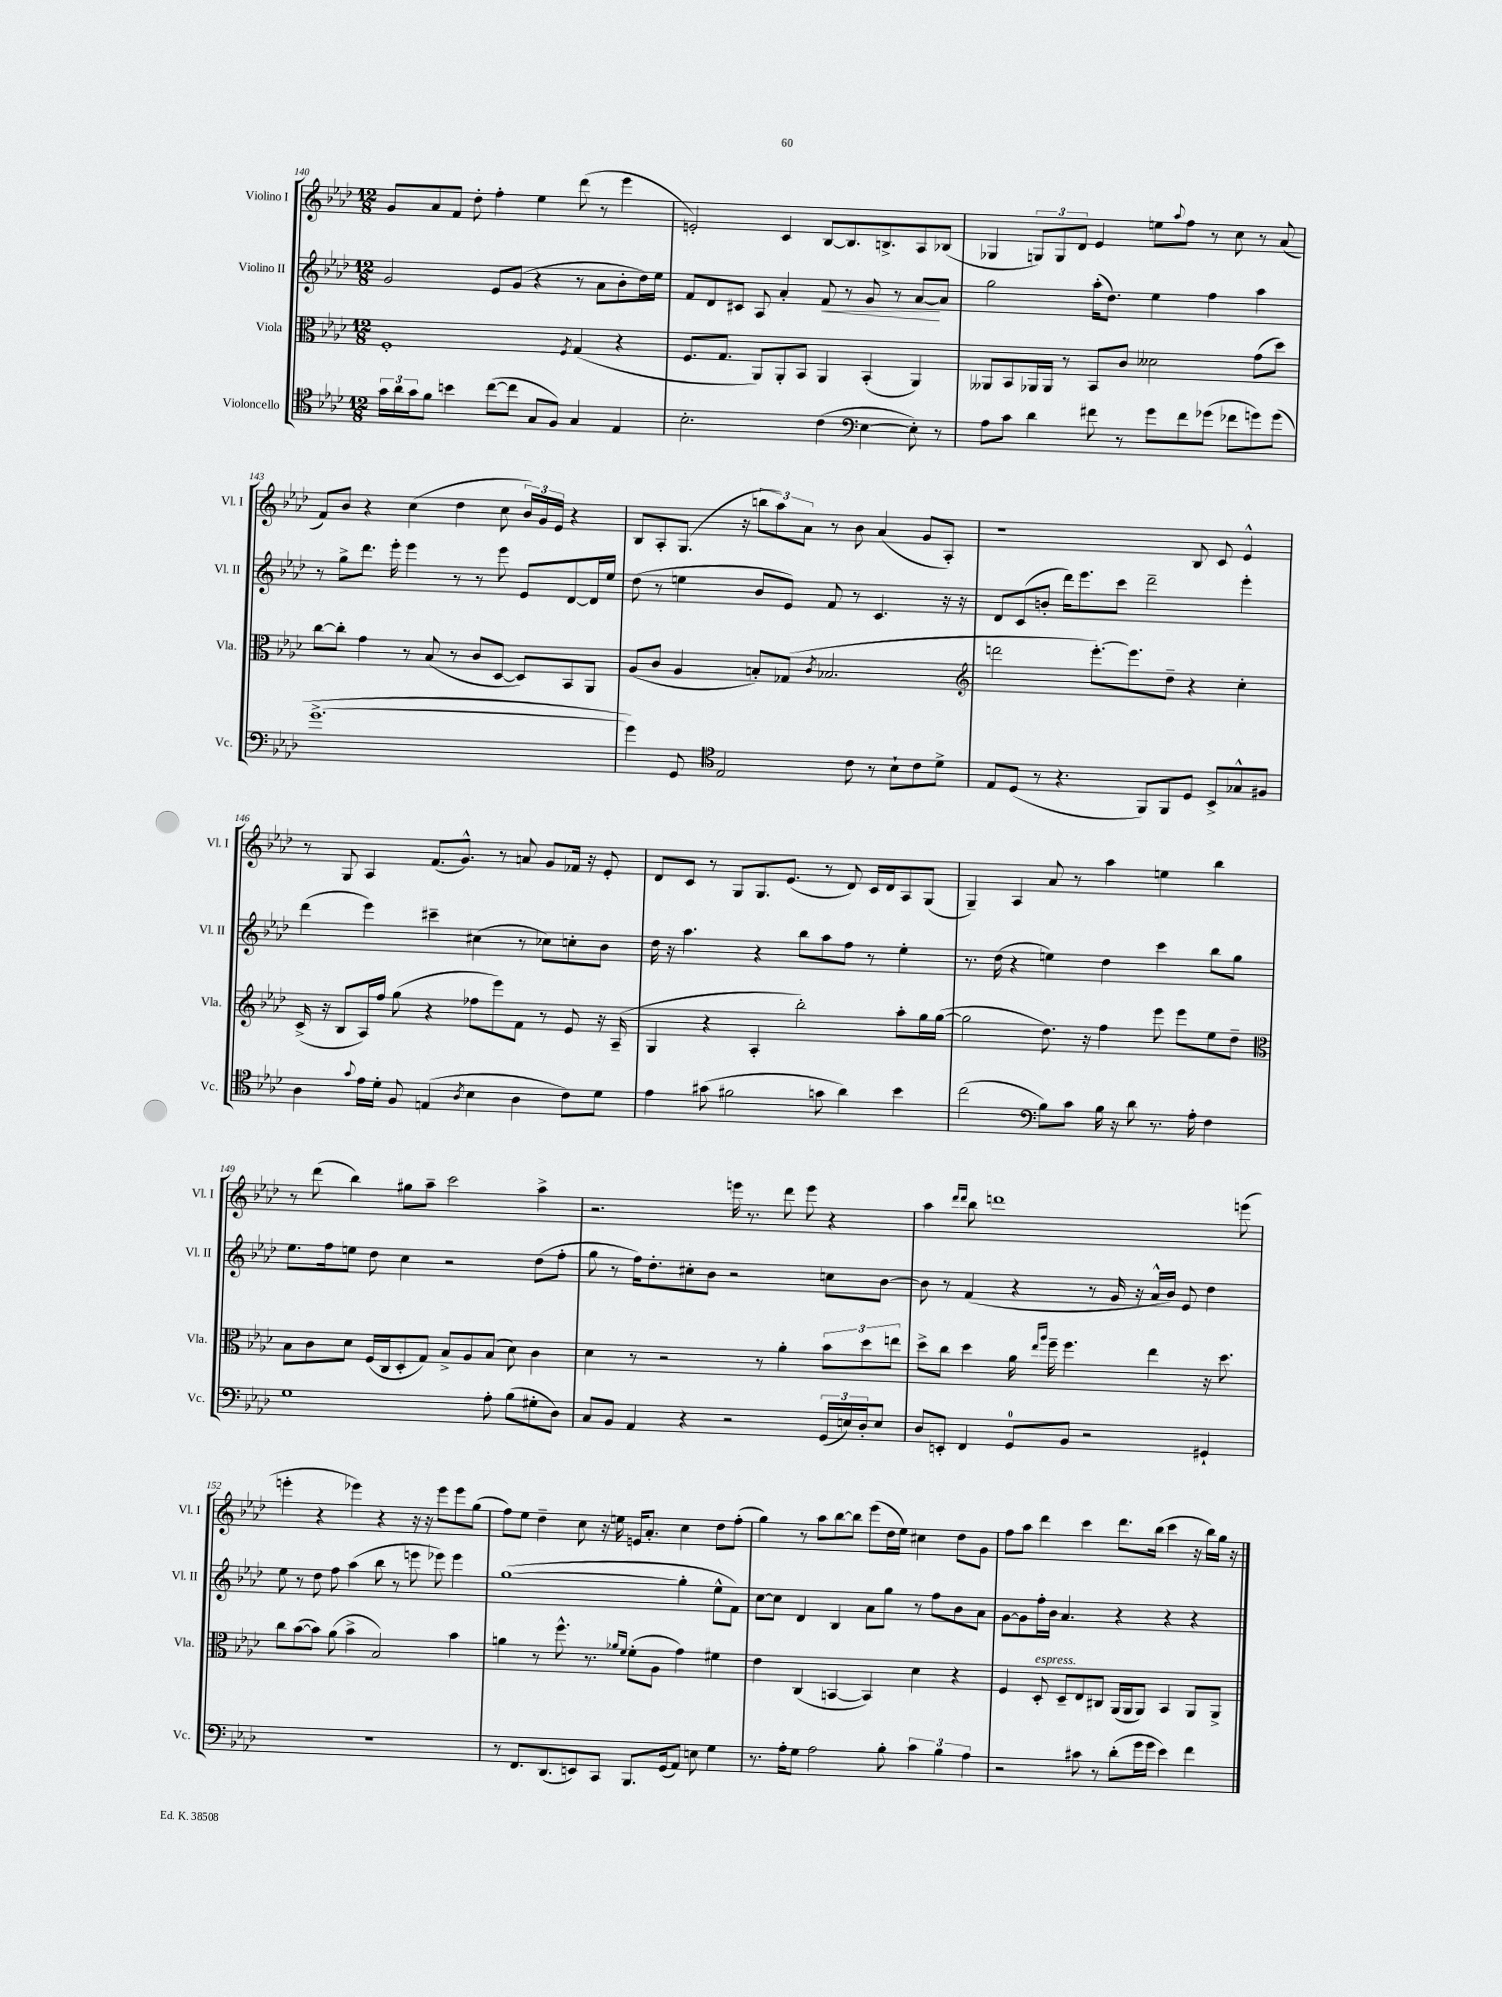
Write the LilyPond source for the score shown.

<<
\new StaffGroup <<
\new Staff = "s0" \with { instrumentName = "Violino I" shortInstrumentName = "Vl. I" } {
    \clef treble \key aes \major \numericTimeSignature \time 12/8
    g'8 aes'8 f'8 des''8-. f''4-. ees''4 des'''8( r8 ees'''4 |
    e'2-.) c'4 bes8~ bes8. b8.-> aes8 bes8( |
    ges4 \tuplet 3/2 { g8) g8 des'8 } ees'4 e''8 \appoggiatura { aes''8 } f''8 r8 c''8 r8 aes'8( |
    f'8) bes'8 r4 c''4( des''4 c''8 \tuplet 3/2 { bes'16) g'16 ees'16 } r4 |
    bes8 aes8-. g8.( r16 \tuplet 3/2 { b''8 aes''8) aes'8 } r8 bes'8 aes'4( g'8 aes8-.) |
    r1 bes8 c'8 ees'4-^ |
    r8 g8 aes4 f'8.( g'8.-^) r8 a'8 g'8 fes'16 r16 ees'8-. |
    des'8 c'8 r8 g8 g8. ees'8.( r8 des'8) c'16 des'16 aes8 g8( |
    g4--) aes4 aes'8 r8 aes''4 e''4 bes''4 |
    r8 des'''8( bes''4) gis''8 aes''8-- c'''2 aes''4-> |
    r2. e'''16 r8. des'''8 e'''8 r4 |
    aes''4 \grace { des'''16 des'''16 } bes''8 d'''1 e'''8( |
    e'''4-. r4 ees'''4) r4 r16 r16 ees'''8 ees'''8 g''8( |
    f''8) ees''8 des''4-- c''8 r16 e''16 e'16 aes'8.-. c''4 des''8 f''8-.( |
    g''4) r8 aes''8 bes''8~ bes''8 ees'''8( des''16 ees''16) cis''4 des''8 g'8 |
    f''8 aes''8 des'''4 c'''4 des'''8. bes''16( c'''4 r16 bes''16) g''16 r16 \bar "|." |
}
\new Staff = "s1" \with { instrumentName = "Violino II" shortInstrumentName = "Vl. II" } {
    \clef treble \key aes \major \numericTimeSignature \time 12/8
    g'2 ees'8 g'8( r4 r8 aes'8 bes'8-. des''16) ees''16 |
    f'8 des'8 cis'8 aes8 aes'4-. f'8\< r8 g'8 r8 aes'8~\! aes'8 |
    g''2 aes''16-.( des''8.) ees''4 f''4 aes''4 |
    r8 g''8-> des'''8. ees'''16-. ees'''4 r8 r8 ees'''8 ees'8 des'8~ des'16 ees''16 |
    des''8( r8 e''4 bes'8 ees'8) f'8 r8 c'4. r16 r16 |
    des'8 c'8( b'8-. des'''16) ees'''8. c'''8 des'''2-- ees'''4-. |
    des'''4( ees'''4) cis'''4-- cis''4( r8 ces''8) c''8-. bes'8 |
    des''16 r16 aes''4. r4 bes''8 aes''8 f''8 r8 ees''4-. |
    r8. des''16( r4 e''4) des''4 c'''4 bes''8 g''8 |
    ees''8. f''16 e''8 des''8 c''4 r2 des''8( f''8-. |
    g''8 r8 f''16) des''8.-. cis''8-. bes'8 r2 c''8 bes'8~ |
    bes'8 r8 f'4( r4 r8 g'16 r16 aes'16-^ bes'16) ees'8 des''4 |
    ees''8 r8 des''8 f''8 aes''4( bes''8 r8 e'''8 ees'''8) ees'''4 |
    g''1~( g''4-. ees''8-^ f'8) |
    c''8~ c''8 des'4 bes4 aes'8 g''8 r8 f''8 bes'8 aes'8 |
    g'8~ g'8 f''16-. bes'16 aes'4. r4 r4 r4 \bar "|." |
}
\new Staff = "s2" \with { instrumentName = "Viola" shortInstrumentName = "Vla." } {
    \clef alto \key aes \major \numericTimeSignature \time 12/8
    f1-. \acciaccatura { f8 } g4( r4 |
    f8. g8. aes,8) aes,8-. bes,8 aes,4 bes,4-.( aes,4) |
    aeses,8 bes,8 aes,16 aes,16 r8 bes,8 c'8 deses'2 g'8( des''8) |
    c''8~ c''8-. g'4 r8 bes8( r8 c'8 des8~ des8) bes,8 aes,8 |
    aes8( c'8 aes4 b8-.) ges8( \acciaccatura { c'8 } bes2. |
    \clef treble d'''2 ees'''8.~-.) ees'''8. des''8-- r4 c''4-. |
    c'16->( r16 bes8 aes16) f''16 g''8( r4 fes''8 ees'''8) f'8 r8 ees'8 r16 aes16--( |
    g4 r4 aes4-. bes''2-.) aes''8-. g''16 g''16~( |
    g''2 des''8.) r16 f''4 ees'''8 ees'''8 ees''8 des''8-- |
    \clef alto bes8 c'8 des'8 f16( c16 des8-. g8) bes8-> aes8 bes8( des'8) c'4 |
    des'4 r8 r2 r8 aes'4-. \tuplet 3/2 { bes'8 des''8 e''8 } |
    des''8-> c''8 des''4 aes'16 \grace { ees''16 aes''16 } f''16-- f''4. ees''4 r16 des''8. |
    c''8 bes'8~( bes'8) aes'8( bes'4-> bes2) bes'4 |
    a'4 r8 f''8.-^ r8. \grace { aes'16 f'16 } f'8-.( aes8 g'4) fis'4 |
    ees'4 c4( b,4~ b,4) des'4 r4 |
    f4 des8-.^\markup { \italic "espress." } des8-- ees8 cis8 aes,16( aes,16 aes,8) bes,4 aes,8 aes,8-> \bar "|." |
}
\new Staff = "s3" \with { instrumentName = "Violoncello" shortInstrumentName = "Vc." } {
    \clef tenor \key aes \major \numericTimeSignature \time 12/8
    \tuplet 3/2 { g'16 aes'16 g'16 } f'8 b'4 c''8~( c''8 g8 f8) g4 ees4 |
    bes2.-. c'4( \clef bass ees4~ ees8-.) r8 |
    aes8 c'8 des'4 fis'8 r8 g'8 fis'8 ges'8( fes'8 g'8) g'8( |
    g'1.~-> |
    g'4) g,8 \clef tenor ees2 c'8 r8 bes8-! c'8 des'8-> |
    ees8 des8( r8 r4. f,8) f,8 des8 bes,8-> ges8-^ fis8 |
    aes4 \appoggiatura { g'8 } ees'16 des'16-. f8 e4( \acciaccatura { aes8 } bes4 aes4 c'8) des'8 |
    ees'4 gis'8( fis'2 g'8 aes'4) bes'4 |
    c''2( \clef bass bes8) c'8 bes16 r16 des'8 r8. aes16-. f4 |
    g1 aes8-. bes8( gis8-. des8) |
    c8 bes,8 aes,4 r4 r2 \tuplet 3/2 { g,16( e16) des16-. } e8 |
    des8 e,8-. f,4 g,8-0 bes,8 r2 gis,4-! |
    R1. |
    r8 f,8. des,8.( e,8) c,8 bes,,8. g,16( aes,8) e8 g4 |
    r8. aes16-. g8 aes2 bes8-. \tuplet 3/2 { c'4 bes4 aes4 } |
    r2 cis'8 r8 des'8-.( g'16 g'16 ees'4) f'4 \bar "|." |
}
>>
>>
\layout { \context { \Score currentBarNumber = #140 } }
